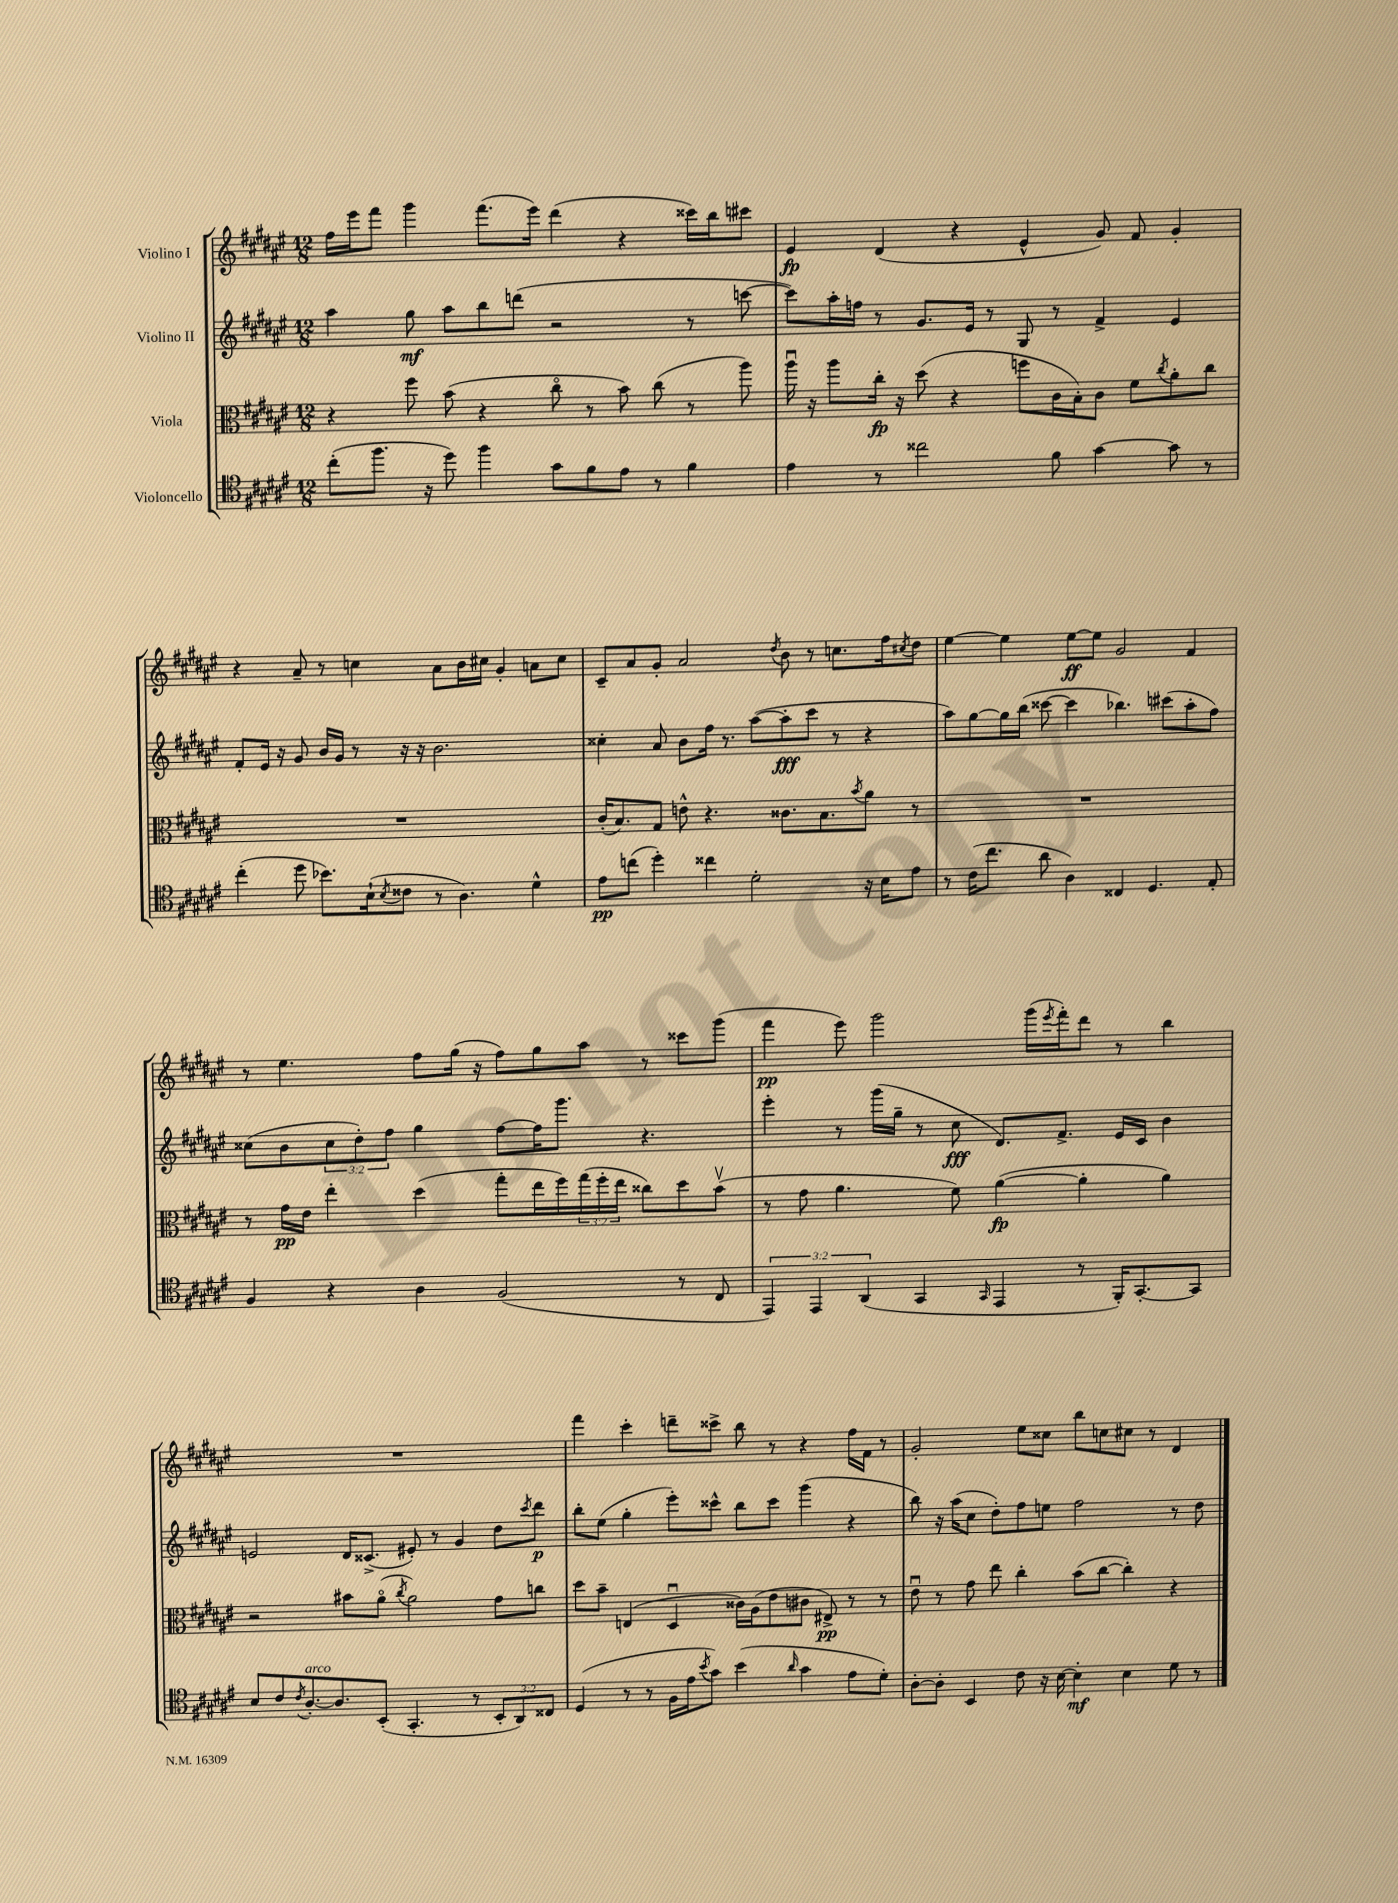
<<
\new StaffGroup <<
\new Staff = "s0" \with { instrumentName = "Violino I" } {
    \clef treble \key fis \major \numericTimeSignature \time 12/8
    fis''16 eis'''16 fis'''8 gis'''4 fis'''8.( eis'''16) dis'''4( r4 cisis'''16) b''16 cis'''8 |
    eis'4\fp dis'4( r4 eis'4-^ gis'8) fis'8 gis'4-. |
    r4 ais'8-- r8 c''4 ais'8 b'16 cis''16 gis'4-. a'8 cis''8 |
    cis'8-- ais'8 gis'8-. ais'2 \acciaccatura { dis''8 } b'8 r8 c''8. fis''16 \acciaccatura { cis''8 } dis''8 |
    eis''4~ eis''4 eis''8~\ff eis''8 gis'2 fis'4 |
    r8 eis''4. fis''8 gis''16( r16 fis''8) gis''8 ais''8 r8 cisis'''8 gis'''8( |
    fis'''4\pp eis'''8) gis'''2 gis'''16( \acciaccatura { eis'''8 } fis'''16-.) dis'''8 r8 b''4 |
    R1. |
    fis'''4 cis'''4-. d'''8-- cisis'''8-> b''8 r8 r4 fis''16 fis'16 r8 |
    gis'2-. eis''8 cisis''8 b''8 c''8 cis''8 r8 dis'4 \bar "|." |
}
\new Staff = "s1" \with { instrumentName = "Violino II" } {
    \clef treble \key fis \major \numericTimeSignature \time 12/8 \override Staff.TupletNumber.text = #tuplet-number::calc-fraction-text
    ais''4 gis''8\mf ais''8 b''8 d'''8( r2 r8 c'''8~ |
    c'''8) ais''16-. f''16 r8 gis'8. eis'16 r8 gis8 r8 fis'4-> eis'4 |
    fis'8-. eis'16 r16 gis'8 b'16 gis'16 r8 r16 r16 b'2. |
    cisis''4-. ais'8 b'8 fis''16 r8. ais''8~( ais''8-.\fff cis'''8 r8 r4 |
    ais''8) gis''8~ gis''16 b''16( cisis'''8~ cisis'''4 bes''4.) cis'''8( ais''8-. fis''8) |
    cisis''8( b'8 \tuplet 3/2 { cisis''8 dis''8-.) fis''8 } gis''4 fis''8~ fis''16 gis'''8. r4. |
    eis'''4-. r8 gis'''16( gis''16-- r8 cis''8\fff dis'8.) fis'8.-> eis'16 cis'16 b'4 |
    e'2 dis'16 cisis'8.->( eis'8-.) r8 gis'4 dis''8 \acciaccatura { cis'''8 } dis'''8\p |
    b''8-. eis''8( gis''4-. eis'''8-.) cisis'''8-^ b''8 cisis'''8 gis'''4( r4 |
    b''8) r16 ais''16( cis''8 dis''8-.) fis''8 e''8 fis''2 r8 dis''8 \bar "|." |
}
\new Staff = "s2" \with { instrumentName = "Viola" } {
    \clef alto \key fis \major \numericTimeSignature \time 12/8 \override Staff.TupletNumber.text = #tuplet-number::calc-fraction-text
    r4 fis''8 b'8( r4 cis''8\flageolet r8 b'8) cis''8( r8 ais''8) |
    ais''16\downbow r16 ais''8 cis''16-.\fp r16 dis''8( r4 f''8 cis'16 b16-.) cis'8 fis'8 \acciaccatura { cis''8 } ais'8-. cis''8 |
    R1. |
    cis'16-.( b8.) gis8 e'8-^ r4. cisis'8. b8. \acciaccatura { b'8 } ais'8 r8 |
    R1. |
    r8 gis'16\pp eis'16 eis''4-. dis''4( gis''8-. eis''16 fis''16) \tuplet 3/2 { gis''16( fis''16-. eis''16 } cisis''8) dis''8 b'8\upbow( |
    r8 gis'8 ais'4. fis'8) ais'4~\fp( ais'4-. ais'4) |
    r2 bis'8 ais'8\flageolet( \acciaccatura { cis''8 } ais'2) gis'8 c''8 |
    dis''8 b'8-- e4( dis4\downbow cisis'16) ais16( eis'8 cis'8 eis8->\pp) r8 r8 |
    eis'8\downbow r8 gis'8 eis''8 cis''4-. b'8( cis''8~ cis''4-.) r4 \bar "|." |
}
\new Staff = "s3" \with { instrumentName = "Violoncello" } {
    \clef tenor \key fis \major \numericTimeSignature \time 12/8 \override Staff.TupletNumber.text = #tuplet-number::calc-fraction-text
    cis''8-.( fis''8. r16 dis''8) fis''4 gis'8 fis'8 eis'8 r8 fis'4 |
    eis'4 r8 cisis''2 fis'8 gis'4~ gis'8 r8 |
    cis''4-.( dis''8 bes'8.) b16-!( \acciaccatura { b8 } cisis'8 r8 ais4.) dis'4-^ |
    eis'8\pp c''8( dis''4-.) cisis''4 dis'2-. r16 b16 eis'8 |
    r8 cis'16( cis''8. ais'8 ais4) cisis4 dis4. eis8-. |
    fis4 r4 ais4 fis2( r8 cis8 |
    \tuplet 3/2 { eis,4) eis,4 ais,4( } gis,4 \grace { gis,16 } eis,4 r8 fis,16-.) gis,8.~-. gis,8 |
    b8 cis'8 \acciaccatura { cis'8 } ais8.~-.^\markup { \italic "arco" } ais8. b,8-.( gis,4.-. r8 \tuplet 3/2 { b,8-. ais,8) cisis8 } |
    dis4( r8 r8 fis16 eis'16 \acciaccatura { b'8 } gis'8) b'4( \grace { ais'16 } gis'4 eis'8 dis'8-.) |
    ais8~-. ais8-. b,4 cis'8 r16 b16~ b4-.\mf b4 dis'8 r8 \bar "|." |
}
>>
>>
\layout { \context { \Score \remove "Bar_number_engraver" } }
